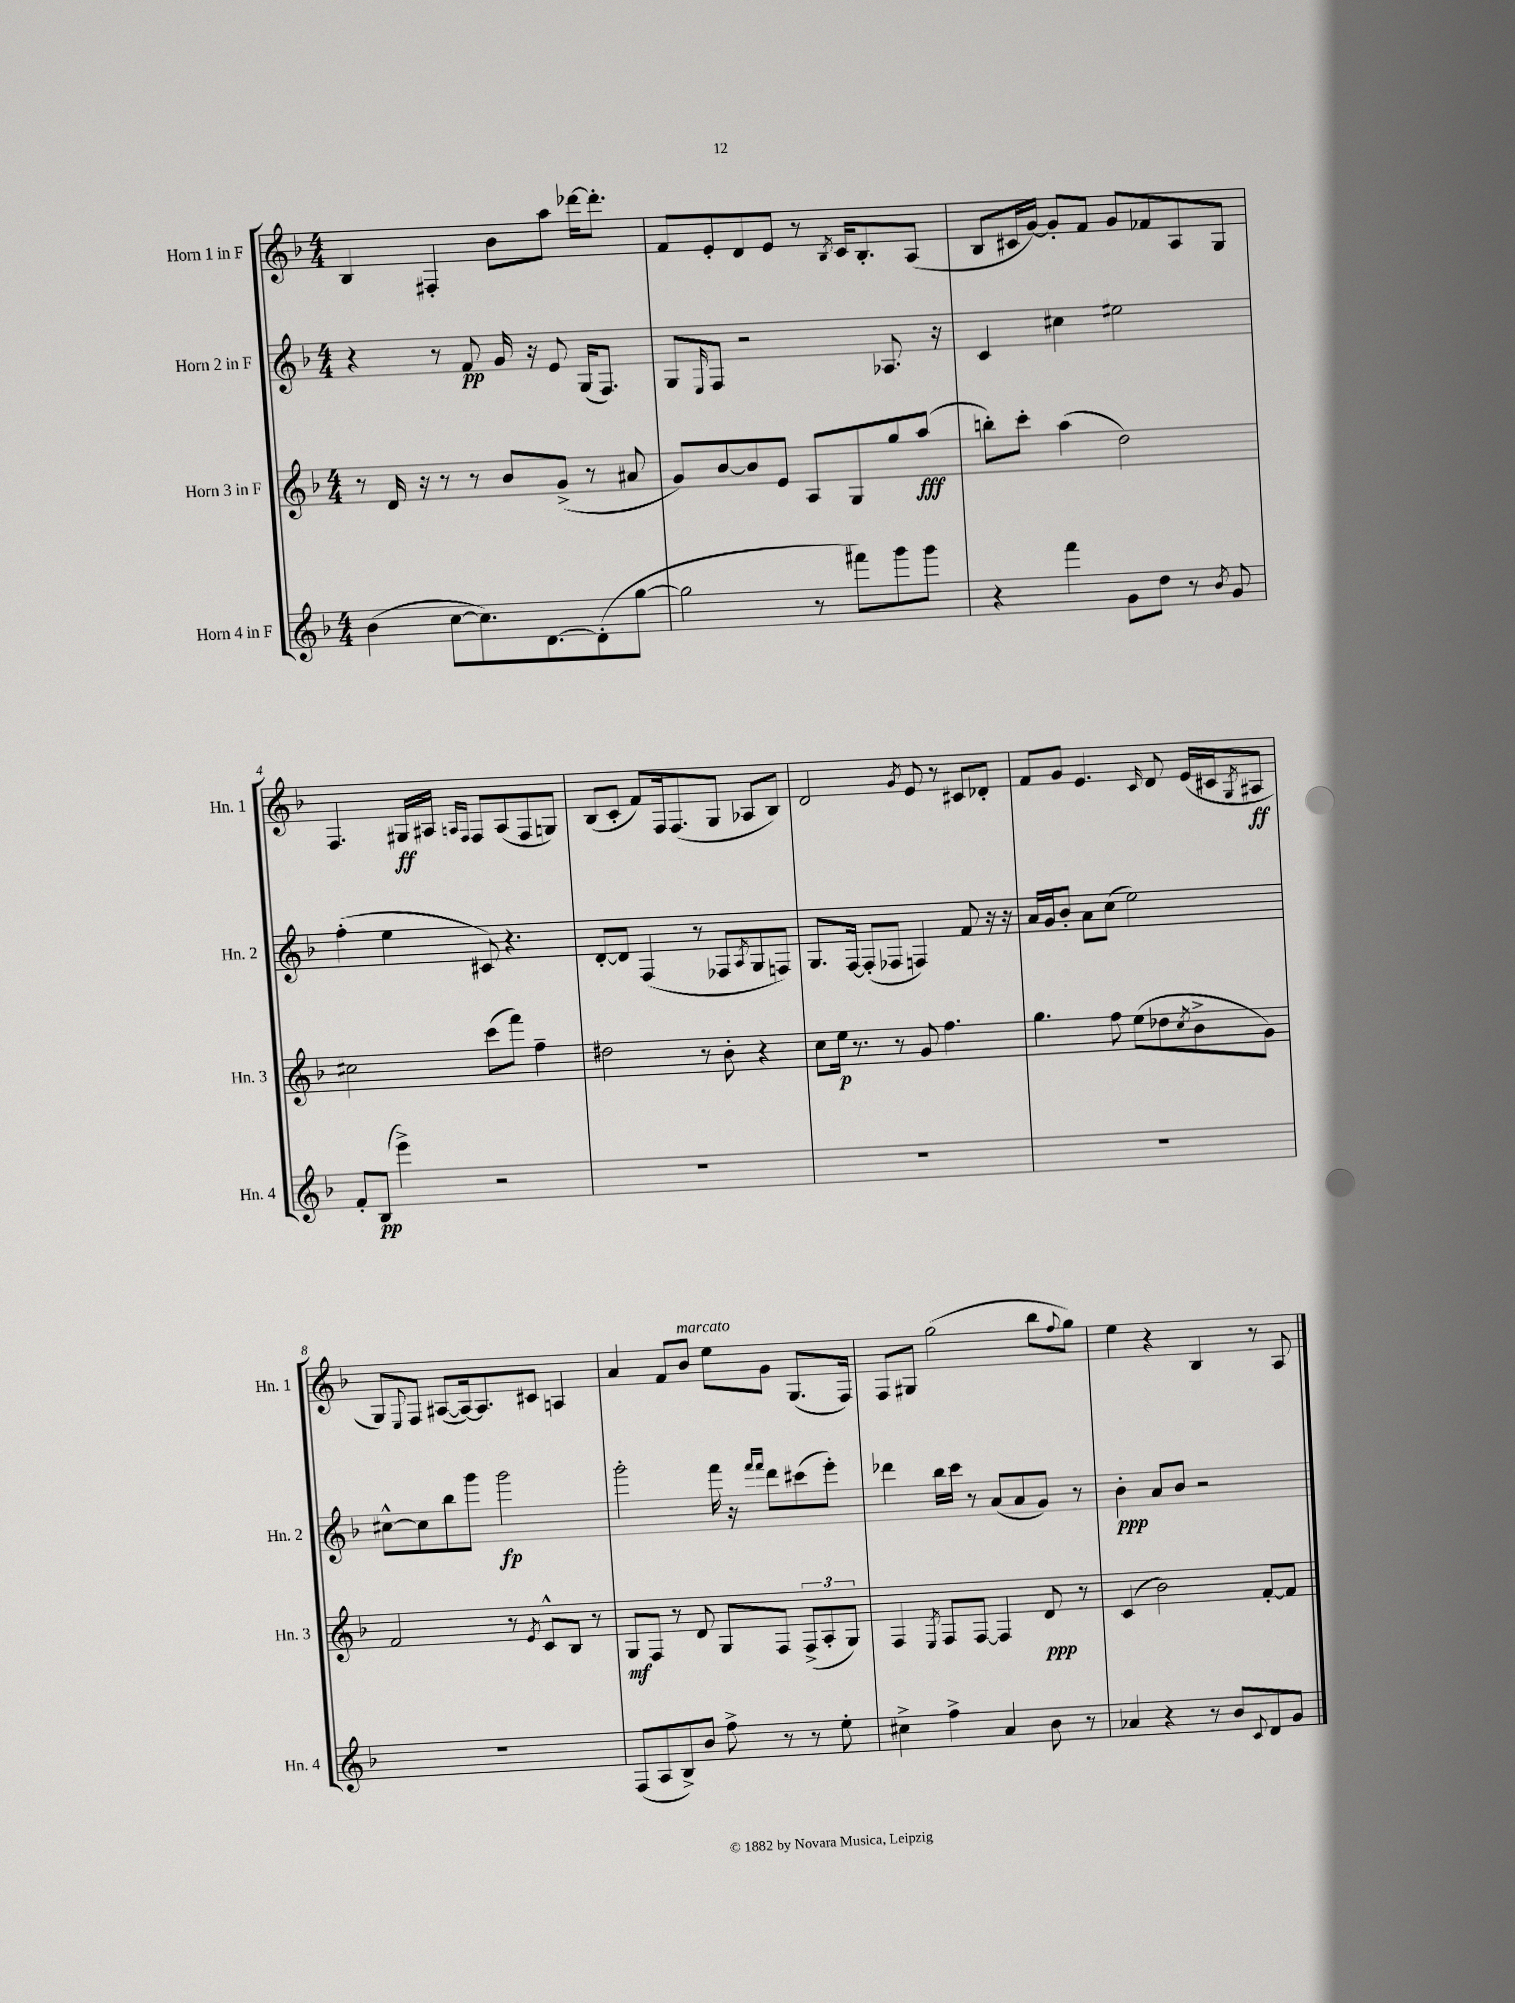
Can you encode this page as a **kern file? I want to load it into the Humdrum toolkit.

**kern	**kern	**kern	**kern
*staff4	*staff3	*staff2	*staff1
*clefG2	*clefG2	*clefG2	*clefG2
*k[b-]	*k[b-]	*k[b-]	*k[b-]
*M4/4	*M4/4	*M4/4	*M4/4
(4b-\	8r	4r	4B-/
.	16d/	.	.
.	16r	.	.
[8cc\L	8r	8r	4F#'/
8.cc\])	8r	8f/	.
.	8b-/L	16g/	8b-\L
[8.d\	.	16r	.
.	(8g^/J	8e/	8aa\J
(8d'\]	8r	(16G/LK	[16ddd-\LK
.	.	8.F/J)	8.ddd-'\]J
[8gg\J	8a#/	.	.
=	=	=	=
2gg\]	8g/L)	8G/L	8f/L
.	.	16qqE/	.
.	[8b-/	8F/J	8e'/
.	8b-/]	2r	8d/
.	8e/J	.	8e/J
8r	8A/L	.	8r
.	.	.	8qB-/
8fff#\L)	8G/	.	16c/LK
.	.	.	8.B-'/
8ggg\	8gg/	8.A-/	.
8ggg\J	(8aa/J	.	(8A/J
.	.	16r	.
=	=	=	=
4r	8bb'\L)	4c/	8B-/L
.	8ccc'\J	.	16c#/L
.	.	.	[16g/JJ)
4fff\	(4aa\	4cc#\	8g'/]L
.	.	.	8f/J
8g\L	2dd\)	2ee#\	8g/L
8dd\J	.	.	8f-/
8r	.	.	8A/
8qb-/	.	.	.
8g/	.	.	8G/J
=	=	=	=
8f'/L	2cc#\	(4ff'\	4.F/
(8B-/J	.	.	.
4eee^\)	.	4ee\	.
.	.	.	16G#/LL
.	.	.	16A#/JJ
.	.	.	16qqA/LL
.	.	.	16qqF/JJ
2r	(8ccc\L	8c#/)	8F/L
.	8fff\J)	4.r	(8A/
.	4ff~\	.	8F/
.	.	.	8G/J)
=	=	=	=
1r	2dd#\	[8d'/L	(8B-/L
.	.	8d/]J	8c'/J
.	.	(4F/	8f/L)
.	.	.	16F/k
.	.	.	(8.F/
.	8r	8r	.
.	8b-'\	8F-/L	8G/J
.	.	8qA/	.
.	4r	8G/	8A-/L
.	.	8F/J)	8B-/J)
=	=	=	=
1r	8cc\L	8.G/L	2d/
.	16ee\Jk	.	.
.	8.r	[16F/Jk	.
.	.	(8F'/]L	.
.	8r	8F-/J	.
.	.	.	8qg/
.	8g/	4F/)	8e/
.	4.ff\	.	8r
.	.	8f/	8c#/L
.	.	16r	8d-'/J
.	.	16r	.
=	=	=	=
1r	4.gg\	16a/LL	8f/L
.	.	16g/J	.
.	.	8b-'/J	8g/J
.	.	8a\L	4.e/
.	8ff\	(8cc\J	.
.	(8ee\L	2ee\)	.
.	.	.	16qqc/
.	8dd-\	.	8d/
.	8qcc/	.	.
.	8b-^\	.	(16e/LL
.	.	.	16c#/J
.	.	.	8qG/
.	8g\J)	.	8A#/J
=	=	=	=
1r	2f/	[8cc#^^\L	8G/L)
.	.	.	8qqE/
.	.	8cc#\]	8F/J
.	.	8bb-\	([8A#/L
.	.	8ggg\J	16A#/_k)
.	.	.	8.A#/]
.	8r	2ggg\	.
.	8qe/	.	.
.	8c^^/L	.	8c#/J
.	8B-/J	.	4A/
.	8r	.	.
=	=	=	=
(8F/L	8G/L	2ggg'\	4a/
8A/	8F/J	.	.
8B-^/)	8r	.	8f/L
8b-/J	8d/	.	8b-/J
8ff^\	8G/L	16fff\	8ee\L
.	.	16r	.
.	.	16qqfff/LL	.
.	.	16qqfff/JJ	.
8r	8F/J	8ddd\L	8g\J
8r	(12F^/L	(8ccc#\	(8.G/L
.	12A'/	.	.
8ee'\	.	8eee'\J)	.
.	12G/J)	.	.
.	.	.	16F/Jk)
=	=	=	=
4cc#^\	4F/	4ddd-\	8F/L
.	.	.	8G#/J
.	8qE/	.	.
4ff^\	8F/L	16bb-\LL	(2gg\
.	.	16ccc\JJ	.
.	[8F/J	8r	.
4a/	4F/]	(8a/L	.
.	.	8a/	.
8b-\	8d/	8g/J)	8bb-\L
.	.	.	8qqff/
8r	8r	8r	8gg\J)
=	=	=	=
4a-/	(4c/	4b-'\	4ee\
4r	2b-\)	8a/L	4r
.	.	8b-/J	.
8r	.	2r	4B-/
8b-/L	.	.	.
8qqc/	.	.	.
8d/	[8f'/L	.	8r
8g/J	8f/]J	.	8A/
==	==	==	==
*-	*-	*-	*-
